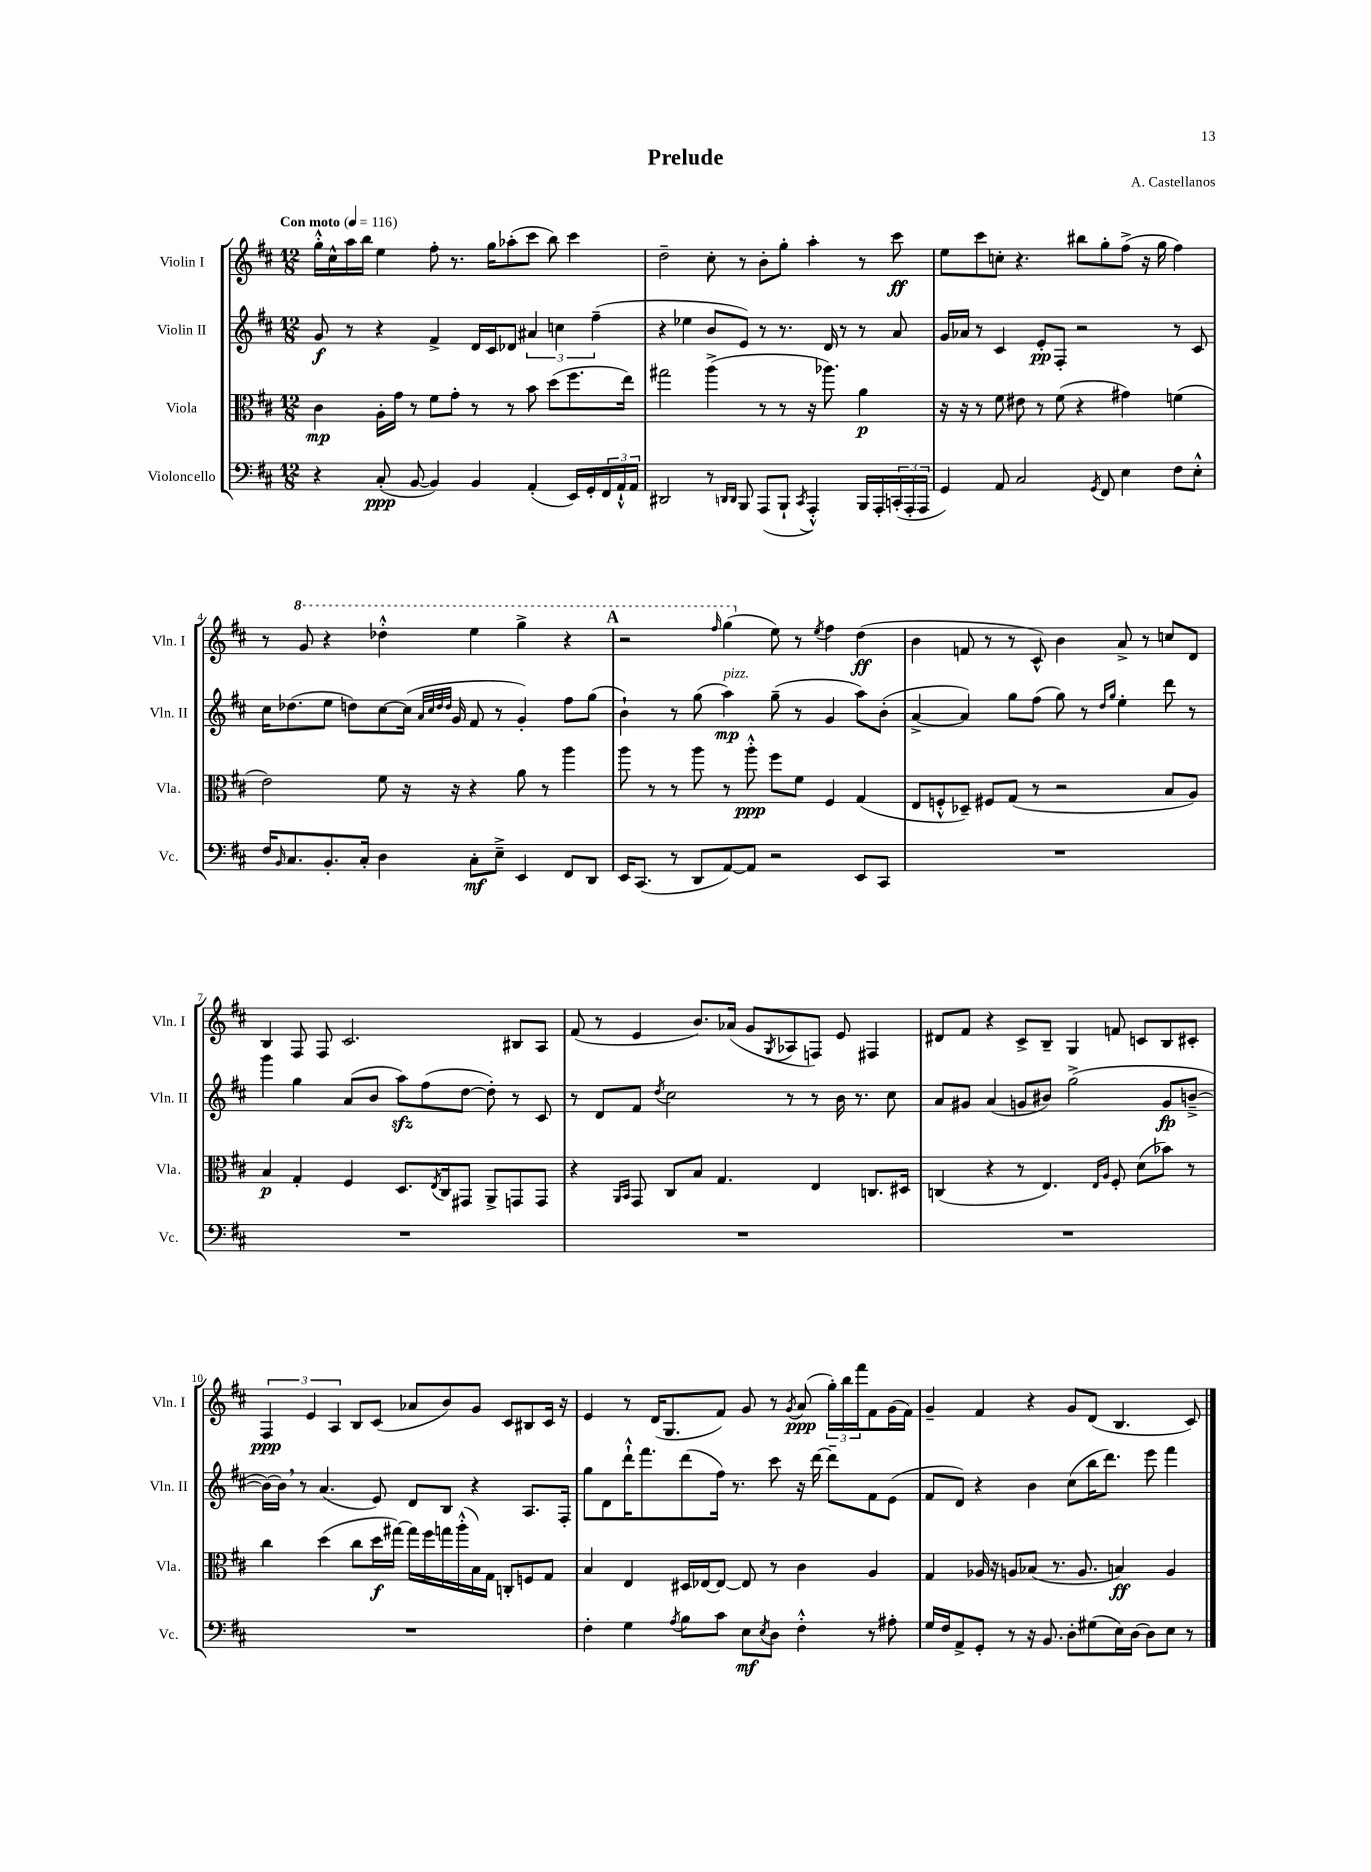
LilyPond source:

\header { title = "Prelude" composer = "A. Castellanos" }
<<
\new StaffGroup <<
\new Staff = "s0" \with { instrumentName = "Violin I" shortInstrumentName = "Vln. I" } {
    \clef treble \key d \major \numericTimeSignature \time 12/8 \tempo "Con moto" 4 = 116
    g''16-.-^ cis''16-^ a''16 b''16 e''4 fis''8-. r8. g''16 aes''8-.( cis'''8 b''8) cis'''4 |
    d''2-- cis''8-. r8 b'8-. g''8-. a''4-. r8 cis'''8\ff |
    e''8 cis'''8 c''8-. r4. bis''8 g''8-. fis''8->( r16 g''16 fis''4) |
    r8 \ottava #1 g''8 r4 des'''4-.-^ e'''4 g'''4-> r4 |
    \mark \markup { \bold "A" } r2 \grace { fis'''16 } g'''4( \ottava #0 e''8) r8 \acciaccatura { e''8 } fis''4 d''4\ff( |
    b'4 f'8 r8 r8 cis'8-^) b'4 a'8-> r8 c''8 d'8 |
    b4 fis8 fis8 cis'2. bis8 a8 |
    fis'8( r8 e'4 b'8.) aes'16( g'8 \acciaccatura { g8 } aes8 f8) e'8 fis4 |
    dis'8 fis'8 r4 cis'8-> b8-- g4 f'8 c'8 b8 cis'8-. |
    \tuplet 3/2 { fis4\ppp e'4 a4 } b8 cis'8( aes'8 b'8) g'8 cis'8 bis8 cis'16 r16 |
    e'4 r8 d'16( g8. fis'8) g'8 r8 \acciaccatura { g'8 } a'8\ppp( \tuplet 3/2 { g''16-.) b''16 fis'''16 } fis'8 g'16( fis'16) |
    g'4-- fis'4 r4 g'8 d'8( b4. cis'8) \bar "|." |
}
\new Staff = "s1" \with { instrumentName = "Violin II" shortInstrumentName = "Vln. II" } {
    \clef treble \key d \major \numericTimeSignature \time 12/8
    g'8\f r8 r4 fis'4-> d'16 cis'16 des'8 \tuplet 3/2 { ais'4 c''4 fis''4--( } |
    r4 ees''4 b'8 e'8) r8 r8. d'16 r8 r8 a'8 |
    g'16 aes'16 r8 cis'4 e'8-.\pp fis8-. r2 r8 cis'8 |
    cis''16 des''8.( e''8 d''8) cis''8~ cis''16( \grace { a'32 cis''32 d''32 d''32 } g'16 fis'8 r8 g'4-.) fis''8 g''8( |
    \mark \markup { \bold "A" } b'4-!) r8 g''8( a''4\mp^\markup { \italic "pizz." }) g''8--( r8 g'4 a''8) b'8-.( |
    a'4~-> a'4) g''8 fis''8( g''8) r8 \grace { d''16 g''16 } e''4-. d'''8 r8 |
    g'''4 g''4 a'8( b'8 a''8\sfz) fis''8( d''8~ d''8-.) r8 cis'8 |
    r8 d'8 fis'8 \acciaccatura { d''8 } cis''2 r8 r8 b'16 r8. cis''8 |
    a'8 gis'8 a'4( g'8 bis'8) g''2->( g'8\fp b'8~---> |
    b'16~) b'16 \breathe r8 a'4.( e'8) d'8 b8 r4 a8. fis16-. |
    g''8 d'8 d'''16-!-^ fis'''8. d'''8( fis''16) r8. cis'''8 r16 d'''16~ d'''8-- fis'8 e'8( |
    fis'8 d'8) r4 b'4 cis''8( b''16 d'''8.) e'''8 fis'''4 \bar "|." |
}
\new Staff = "s2" \with { instrumentName = "Viola" shortInstrumentName = "Vla." } {
    \clef alto \key d \major \numericTimeSignature \time 12/8
    cis'4\mp a16-. g'16 r8 fis'8 g'8-. r8 r8 b'8 d''8( fis''8. e''16) |
    gis''2 a''4->( r8 r8 r16 aes''8.) a'4\p |
    r16 r16 r8 fis'8 eis'8 r8 fis'8( r4 gis'4) f'4( |
    e'2) fis'8 r16 r16 r4 a'8 r8 a''4 |
    \mark \markup { \bold "A" } a''8 r8 r8 a''8 r8 a''8-.-^\ppp fis''8 fis'8 fis4 g4( |
    e8 f8-.-^ des8--) fis8 g8( r8 r2 b8 a8) |
    b4\p g4-. fis4 d8. \acciaccatura { e8 } cis16 gis,8 a,8-> g,8 g,8 |
    r4 \grace { a,16 b,16 } g,8 cis8 b8 g4. e4 c8. dis16 |
    c4( r4 r8 e4.) \grace { e16 a16 } fis8-. d'8( bes'8) r8 |
    cis''4 d''4( cis''8 d''16\f gis''16~) gis''16 fis''16 g''16 a''16-.-^( b16) g16 c8-. f8 g8 |
    b4 e4 dis16 ees16~ ees8~ ees8 r8 cis'4 a4 |
    g4 aes16 r16 a8 bes8( r8. a8. b4\ff) a4 \bar "|." |
}
\new Staff = "s3" \with { instrumentName = "Violoncello" shortInstrumentName = "Vc." } {
    \clef bass \key d \major \numericTimeSignature \time 12/8
    r4 cis8-.\ppp( b,8~ b,4) b,4 a,4-.( e,16) g,16-. \tuplet 3/2 { fis,16 a,16-!-^ a,16 } |
    dis,2 r8 \grace { d,16 d,16 } b,,8 a,,8( b,,8-! \acciaccatura { cis,8 } a,,4-.-^) b,,16 a,,16-. \tuplet 3/2 { c,16-.( a,,16-. a,,16 } |
    g,4) a,8 cis2 \acciaccatura { g,8 } fis,8 e4 fis8 e8-.-^ |
    fis16 \grace { b,16 } cis8. b,8.-. cis16-. d4 cis8-.\mf e8---> e,4 fis,8 d,8 |
    \mark \markup { \bold "A" } e,16 cis,8.( r8 d,8 a,8~) a,8 r2 e,8 cis,8 |
    R1. |
    R1. |
    R1. |
    R1. |
    R1. |
    fis4-. g4 \acciaccatura { a8 } b8 cis'8 e8\mf \acciaccatura { e8 } d8 fis4-.-^ r8 ais8-. |
    g16 fis16 a,8-> g,8-. r8 r16 b,8. d8-. gis8( e16) d16~ d8 e8 r8 \bar "|." |
}
>>
>>
